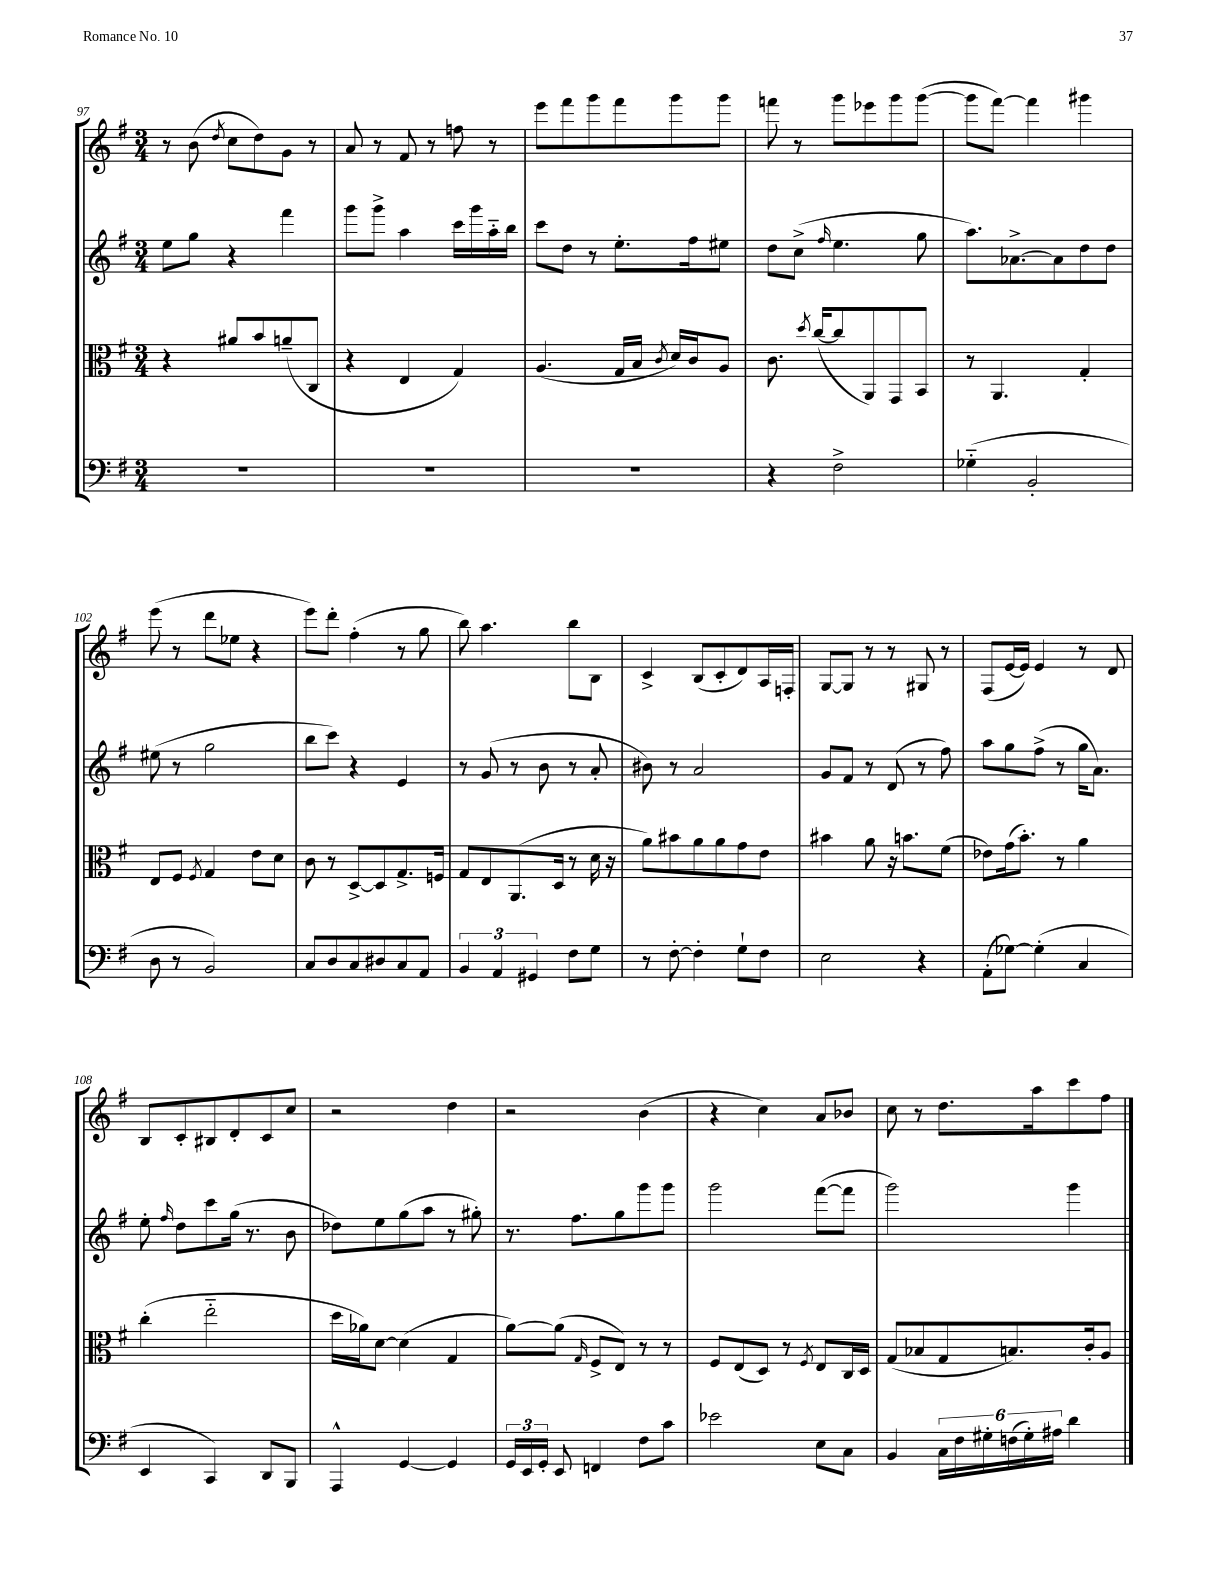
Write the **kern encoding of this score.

**kern	**kern	**kern	**kern
*staff4	*staff3	*staff2	*staff1
*clefF4	*clefC3	*clefG2	*clefG2
*k[f#]	*k[f#]	*k[f#]	*k[f#]
*M3/4	*M3/4	*M3/4	*M3/4
2.r	4r	8ee\L	8r
.	.	8gg\J	(8b\
.	.	.	8qdd/
.	8a#/L	4r	8cc\L
.	8b/	.	8dd\)
.	(8a~/	4fff#\	8g\J
.	8C/J	.	8r
=	=	=	=
2.r	4r	8ggg\L	8a/
.	.	8ggg^\J	8r
.	4E/	4aa\	8f#/
.	.	.	8r
.	4G/)	16ccc\LL	8ff\
.	.	16ggg\	.
.	.	16aa'~\	8r
.	.	16bb\JJ	.
=	=	=	=
2.r	(4.A/	8ccc\L	8eee\L
.	.	8dd\J	8fff#\
.	.	8r	8ggg\
.	16G/LL	8.ee'\L	8fff#\
.	16B/JJ	.	.
.	8qc/	.	.
.	16d/LL)	.	8ggg\
.	16c/J	16ff#\k	.
.	8A/J	8ee#\J	8ggg\J
=	=	=	=
4r	8.c\	8dd\L	8fff\
.	.	(8cc^\J	8r
.	8qdd/	.	.
.	([16cc/LK	.	.
.	.	16qqff#/	.
2F#^\	8cc/]	4.ee\	8ggg\L
.	8AA/)	.	8eee-\
.	8GG/	.	8ggg\
.	8BB/J	8gg\	([8ggg\J
=	=	=	=
(4G-'~\	8r	8.aa\L)	8ggg\]L
.	4.AA/	.	[8fff#\J)
.	.	[8.a-^\	.
2BB'/	.	.	4fff#\]
.	.	8a-\]	.
.	4G'/	8dd\	4ggg#\
.	.	8dd\J	.
=	=	=	=
8D\	8E/L	(8ee#\	(8eee\
8r	8F#/J	8r	8r
.	8qF#/	.	.
2BB/)	4G/	2gg\	8ddd\L
.	.	.	8ee-\J
.	8e\L	.	4r
.	8d\J	.	.
=	=	=	=
8C/L	8c\	8bb\L	8eee\L)
8D/	8r	8ccc\J)	8ddd'\J
8C/	[8D^/L	4r	(4ff#'\
8D#/	8D/]	.	.
8C/	8.G^/	4e/	8r
8AA/J	.	.	8gg\
.	16F/Jk	.	.
=	=	=	=
6BB/	8G/L	8r	8bb\)
.	8E/	(8g/	4.aa\
6AA/	.	.	.
.	(8.AA/	8r	.
6GG#/	.	.	.
.	.	8b\	.
.	16D/Jk	.	.
8F#\L	8r	8r	8bb\L
8G\J	16d\	8a'/	8B\J
.	16r	.	.
=	=	=	=
8r	8a\L)	8b#\)	4c^/
[8F#'\	8b#\	8r	.
4F#'\]	8a\	2a/	(8B/L
.	8a\	.	8c'/
8G`\L	8g\	.	8d/)
8F#\J	8e\J	.	16A/L
.	.	.	16F'/JJ
=	=	=	=
2E\	4b#\	8g/L	[8G/L
.	.	8f#/J	8G/]J
.	8a\	8r	8r
.	16r	(8d/	8r
.	8.b\L	.	.
4r	.	8r	8G#/
.	(8f#\J	8ff#\)	8r
=	=	=	=
(8AA'\L	8e-\L)	8aa\L	(8F#/L
[8G-\J)	(16g\k	8gg\	[16e/L
.	8.b'\J)	.	16e/]JJ)
(4G-'\]	.	(8ff#^\J	4e/
.	8r	8r	.
4C/	4a\	16gg\LK	8r
.	.	8.a\J)	.
.	.	.	8d/
=	=	=	=
4EE/	(4cc'\	8ee'\	8B/L
.	.	16qqff#/	.
.	.	8dd\L	8c'/
4CC/)	2ee'~\	8ccc\	8B#/
.	.	(16gg\Jk	8d'/
.	.	8.r	.
8DD/L	.	.	8c/
8BBB/J	.	8b\	8cc/J
=	=	=	=
4AAA^^/	16dd\LL	8dd-\L)	2r
.	16a-\J)	.	.
.	[8d\J	8ee\	.
[4GG/	(4d\]	(8gg\	.
.	.	8aa\J	.
4GG/]	4G/	8r	4dd\
.	.	8gg#'\)	.
=	=	=	=
24GG/LL	[8a\L)	8.r	2r
24EE/	.	.	.
24GG'/JJ	.	.	.
8EE/	(8a\]J	.	.
.	.	8.ff#\L	.
.	16qqG/	.	.
4FF/	8F#^/L	.	.
.	8E/J)	8gg\	.
8F#\L	8r	8ggg\	(4b\
8c\J	8r	8ggg\J	.
=	=	=	=
2e-\	8F#/L	2ggg\	4r
.	(8E/	.	.
.	8D/J)	.	4cc\)
.	8r	.	.
.	8qF#/	.	.
8E\L	8E/L	([8fff#\L	8a/L
8C\J	16C/L	8fff#\]J	8b-/J
.	16D/JJ	.	.
=	=	=	=
4BB/	(8G/L	2ggg\)	8cc\
.	8B-/	.	8r
24C\LL	8G/	.	8.dd\L
24F#\	.	.	.
24G#'\	.	.	.
(24F\	8.B/)	.	.
24G#'\)	.	.	.
.	.	.	16aa\k
24A#\JJ	.	.	.
4d\	.	4ggg\	8ccc\
.	16c'/k	.	.
.	8A/J	.	8ff#\J
==	==	==	==
*-	*-	*-	*-
